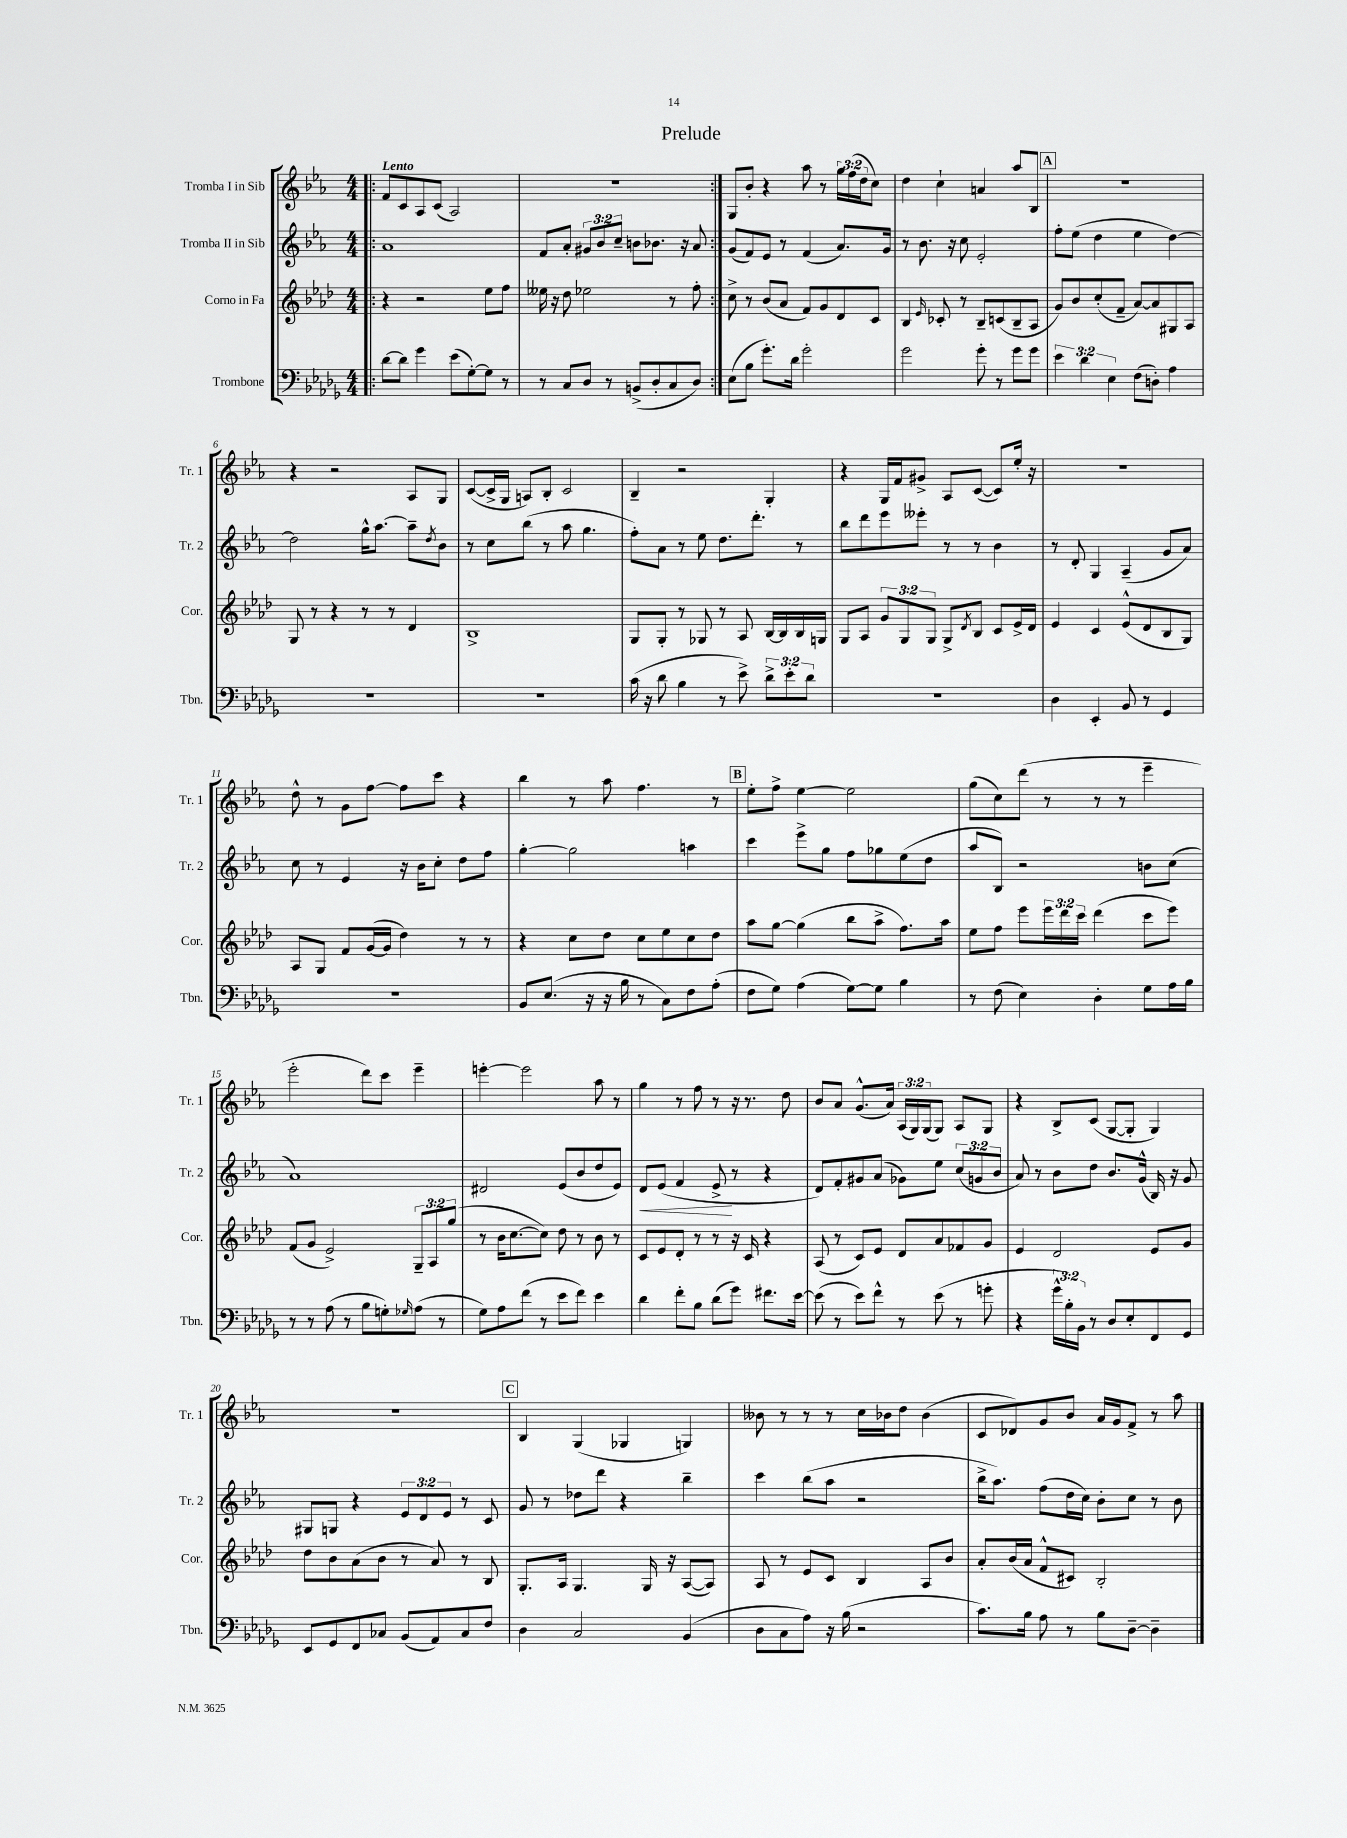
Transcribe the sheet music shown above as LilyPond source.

\header { title = "Prelude" }
<<
\new StaffGroup <<
\new Staff = "s0" \with { instrumentName = "Tromba I in Sib" shortInstrumentName = "Tr. 1" } {
    \clef treble \key ees \major \numericTimeSignature \time 4/4 \override Staff.TupletNumber.text = #tuplet-number::calc-fraction-text \tempo "Lento"
    \repeat volta 2 { \bar ".|:" f'8 c'8 aes8 c'8( aes2) |
    r1 | }
    g8 bes'8-. r4 aes''8 r8 \tuplet 3/2 { g''16 f''16( d''16 } c''8) |
    d''4 c''4-! a'4 aes''8 bes8 |
    \mark \markup { \box "A" } R1 |
    r4 r2 aes8 g8 |
    c'8~( c'16-> g16 a8) bes8-. c'2 |
    bes4-- r2 g4-. |
    r4 g16 f'16 gis'8-> aes8 c'8~( c'8) ees''16-. r16 |
    R1 |
    d''8-^ r8 g'8 f''8~ f''8 c'''8 r4 |
    bes''4 r8 aes''8 f''4. r8 |
    \mark \markup { \box "B" } ees''8-. f''8-> ees''4~ ees''2 |
    g''8( c''8) d'''8( r8 r8 r8 ees'''4-- |
    ees'''2-. d'''8) c'''8 ees'''4-- |
    e'''4~-. e'''2 aes''8 r8 |
    g''4 r8 f''8 r8 r16 r8. d''8 |
    bes'8 aes'8 g'8.-^( aes'16) \tuplet 3/2 { aes16( g16) g16( } g8) aes8 g8 |
    r4 bes8-> c'8( g8~ g8-. g4) |
    r1 |
    \mark \markup { \box "C" } bes4 g4( ges4 g4) |
    beses'8 r8 r8 r8 c''16 bes'16 d''8 bes'4( |
    c'8 des'8) g'8 bes'8 aes'16 g'16 f'8-> r8 aes''8 \bar "|." |
}
\new Staff = "s1" \with { instrumentName = "Tromba II in Sib" shortInstrumentName = "Tr. 2" } {
    \clef treble \key ees \major \numericTimeSignature \time 4/4 \override Staff.TupletNumber.text = #tuplet-number::calc-fraction-text
    \repeat volta 2 { \bar ".|:" aes'1 |
    f'8 aes'8-. \tuplet 3/2 { gis'8 bes'8 c''8-- } b'8 bes'8. r16 aes'8 | }
    g'8( f'8) ees'8 r8 f'4( aes'8.) g'16 |
    r8 bes'8. r16 c''8 ees'2-. |
    \mark \markup { \box "A" } f''8-. ees''8( d''4 ees''4 d''4~) |
    d''2 g''16-^ aes''8.~ aes''8-- \acciaccatura { d''8 } bes'8 |
    r8 c''8 bes''8( r8 aes''8 g''4. |
    f''8-.) aes'8 r8 ees''8 d''8. d'''8.-. r8 |
    bes''8 d'''8 ees'''8 eeses'''8-. r8 r8 bes'4 |
    r8 d'8-. g4 aes4--( g'8 aes'8) |
    c''8 r8 ees'4 r16 bes'16 c''8-. d''8 f''8 |
    g''4~-. g''2 a''4 |
    \mark \markup { \box "B" } c'''4 ees'''8-> g''8 f''8 ges''8 ees''8( d''8 |
    aes''8 bes8) r2 b'8 c''8( |
    aes'1) |
    dis'2 ees'8( bes'8 d''8 ees'8) |
    d'8\< ees'8( f'4 ees'8->\! r8 r4 |
    d'8) f'8-. gis'8 aes'8( ges'8) ees''8 \tuplet 3/2 { c''8( g'8 bes'8 } |
    aes'8) r8 bes'8 d''8 bes'8. g'16-^( bes16) r16 g'8 |
    gis8 g8 r4 \tuplet 3/2 { ees'8 d'8 ees'8 } r8 c'8 |
    \mark \markup { \box "C" } g'8 r8 des''8 d'''8 r4 bes''4-- |
    c'''4 bes''8( aes''8 r2 |
    bes''16-> aes''8.) f''8( d''16 c''16) bes'8-. c''8 r8 bes'8 \bar "|." |
}
\new Staff = "s2" \with { instrumentName = "Corno in Fa" shortInstrumentName = "Cor." } {
    \clef treble \key aes \major \numericTimeSignature \time 4/4 \override Staff.TupletNumber.text = #tuplet-number::calc-fraction-text
    \repeat volta 2 { \bar ".|:" r4 r2 ees''8 f''8 |
    eeses''16 r16 des''8 ees''2 r8 f''8-. | }
    c''8-> r8 bes'8( aes'8 f'8) g'8 des'8 c'8 |
    bes4 \grace { ees'16 } ces'8-. r8 bes8-- c'8( bes8-- aes8 |
    \mark \markup { \box "A" } g'8) bes'8 c''8-.( f'8-- aes'8~) aes'8 gis8 aes8 |
    g8 r8 r4 r8 r8 des'4 |
    bes1-> |
    g8 g8-. r8 ges8 r8 aes8 bes16~ bes16 bes16 g16 |
    g8 aes8 \tuplet 3/2 { g'8 g8 g8 } g8-> \acciaccatura { des'8 } bes8 c'8 ees'16-> des'16 |
    ees'4 c'4 ees'8-^( des'8 bes8 g8) |
    aes8 g8 f'8 g'16~( g'16 des''4) r8 r8 |
    r4 c''8 des''8 c''8 ees''8 c''8 des''8 |
    \mark \markup { \box "B" } aes''8 g''8~ g''4( bes''8 aes''8-> f''8.) aes''16 |
    ees''8 f''8 ees'''8 \tuplet 3/2 { ees'''16 des'''16 c'''16 } des'''4( c'''8 ees'''8) |
    f'8( g'8 ees'2->) \tuplet 3/2 { g8-- aes8 g''8( } |
    r8 bes'16 c''8.~ c''8) des''8 r8 bes'8 r8 |
    c'8 ees'8 des'8-. r8 r8 r16 c'16 r4 |
    aes8( r8 c'8) ees'8 des'8 aes'8 fes'8 g'8 |
    ees'4 des'2 ees'8 g'8 |
    des''8 bes'8 aes'8( bes'8 r8 aes'8) r8 bes8 |
    \mark \markup { \box "C" } g8.-. aes16 g4. g16 r16 aes8~( aes8) |
    aes8 r8 ees'8 c'8 bes4 aes8 bes'8 |
    aes'8-. bes'16( aes'16 f'8-^ cis'8) bes2-. \bar "|." |
}
\new Staff = "s3" \with { instrumentName = "Trombone" shortInstrumentName = "Tbn." } {
    \clef bass \key des \major \numericTimeSignature \time 4/4 \override Staff.TupletNumber.text = #tuplet-number::calc-fraction-text
    \repeat volta 2 { \bar ".|:" des'8~ des'8 ges'4 ees'8( ges8~-.) ges8 r8 |
    r8 c8 des8 r8 b,8->( des8-. c8 des8) | }
    ees8( bes8 ges'8.-.) des'16 ges'2-. |
    ges'2 ges'8-. r8 ges'8 ges'8 |
    \mark \markup { \box "A" } \tuplet 3/2 { ees'4 des'4 ees4 } f8( d8-.) aes4 |
    R1 |
    R1 |
    c'16( r16 des'8 bes4 r8 ees'8->) \tuplet 3/2 { des'8-> ees'8-. des'8 } |
    R1 |
    des4 ees,4-. bes,8 r8 ges,4 |
    R1 |
    bes,8 ees8.( r16 r16 bes16 r8 c8) f8 aes8-.( |
    \mark \markup { \box "B" } f8 ges8) aes4( ges8~) ges8 bes4 |
    r8 f8( ees4) des4-. ges8 aes16 bes16 |
    r8 r8 aes8( r8 bes8 g8-.) \grace { ges16 } aes8( r8 |
    ges8) aes8 f'8( r8 ees'8 f'8) ees'4 |
    des'4 f'8-. bes8 des'8( ges'8) fis'8. ees'16~ |
    ees'8( r8 ees'8) f'8-^ r8 ees'8( r8 g'8-. |
    r4 \tuplet 3/2 { ges'16-^ bes16-.) bes,16 } r8 des8 ees8-. f,8 ges,8 |
    ees,8 ges,8 f,8 ces8 bes,8( aes,8) ces8 f8 |
    \mark \markup { \box "C" } des4 c2 bes,4( |
    des8 c8 aes8) r16 bes16( r2 |
    c'8.) bes16 aes8 r8 bes8 des8~-- des4-- \bar "|." |
}
>>
>>
